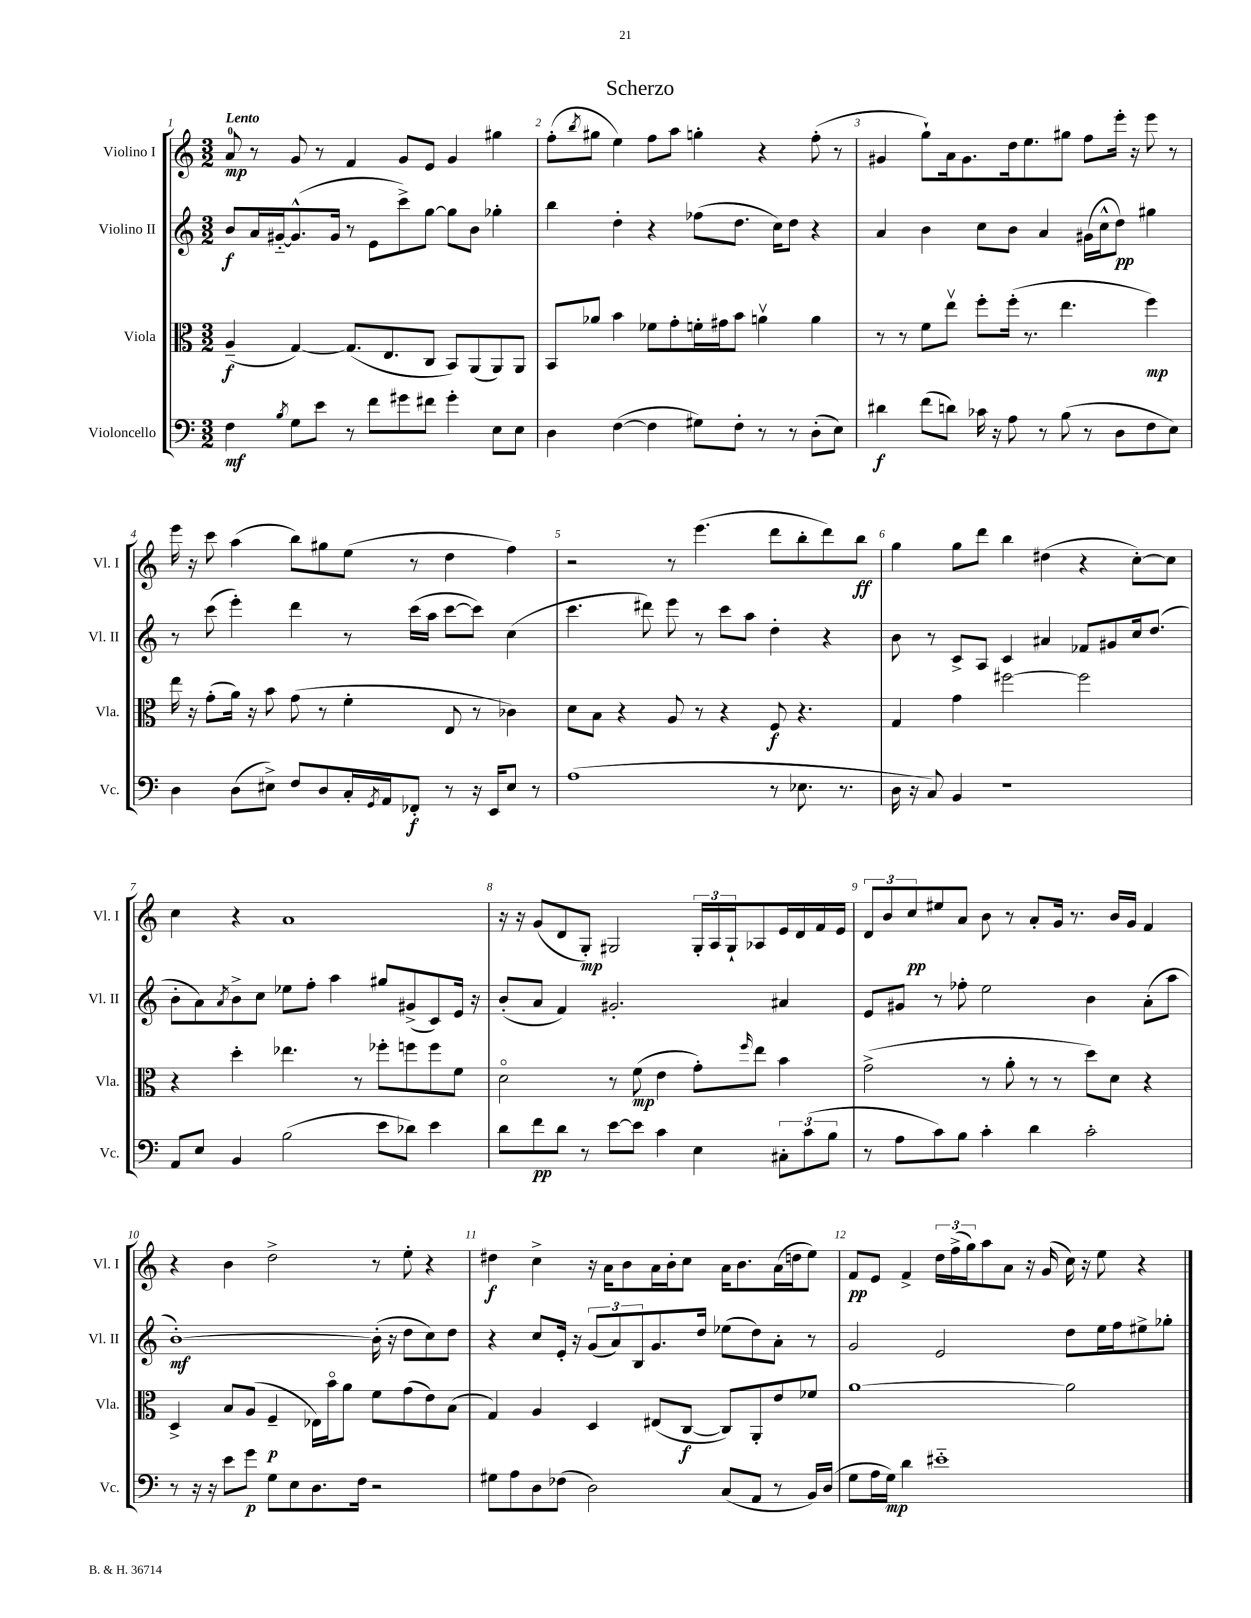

**kern	**dynam	**kern	**dynam	**kern	**dynam	**kern	**dynam
*part4	*part4	*part3	*part3	*part2	*part2	*part1	*part1
*staff4	*staff4	*staff3	*staff3	*staff2	*staff2	*staff1	*staff1
*I"Violoncello	*	*I"Viola	*	*I"Violino II	*	*I"Violino I	*
*I'Vc.	*	*I'Vla.	*	*I'Vl. II	*	*I'Vl. I	*
*clefF4	*	*clefC3	*	*clefG2	*	*clefG2	*
*k[]	*	*k[]	*	*k[]	*	*k[]	*
*M3/2	*	*M3/2	*	*M3/2	*	*M3/2	*
=1	=1	=1	=1	=1	=1	=1	=1
!	!	!	!	!	!	!LO:TX:a:B:t=Lento	!
4F\	mf	(4A~/	f	8b/L	f	8a/	mp
.	.	.	.	16a/L	.	8r	.
.	.	.	.	[16g#X/J	.	.	.
8qB/	.	.	.	.	.	.	.
8G\L	.	[4G/)	.	(8.g#^^/]	.	8g/	.
8e\J	.	.	.	.	.	8r	.
.	.	.	.	16g#/Jk	.	.	.
8r	.	(8.G/L]	.	8r	.	4f/	.
8f\L	.	.	.	8e\L	.	.	.
.	.	8.E/	.	.	.	.	.
8g#X\	.	.	.	8ccc^\)	.	8g/L	.
8f#X\J	.	8C/J	.	[8gg\J	.	8e/J	.
4g#'\	.	8BB/L)	.	8gg\L]	.	4g/	.
.	.	(8AA/	.	8b\J	.	.	.
8E\L	.	8AA/)	.	4gg-X'\	.	4gg#X\	.
8E\J	.	8AA/J	.	.	.	.	.
=2	=2	=2	=2	=2	=2	=2	=2
4D\	.	8BB/L	.	4bb\	.	(8ff'\L	.
.	.	.	.	.	.	8qbb/	.
.	.	8a-X/J	.	.	.	8gg#X\J	.
([4F\	.	4b\	.	4dd'\	.	4ee\)	.
4F\]	.	8f-X\L	.	4r	.	8ff\L	.
.	.	8g'\	.	.	.	8aa\J	.
8G#X\L)	.	16fn'\L	.	(8ff-X\L	.	4ggn'\	.
.	.	16g#X\J	.	.	.	.	.
8F'\J	.	8b\J	.	8.dd\J	.	.	.
8r	.	4anv\	.	.	.	4r	.
.	.	.	.	16cc\KL)	.	.	.
8r	.	.	.	8dd\J	.	.	.
(8D'\L	.	4a\	.	4r	.	(8ff'\	.
8E\J)	.	.	.	.	.	8r	.
=3	=3	=3	=3	=3	=3	=3	=3
4d#X\	f	8r	.	4a/	.	4g#X/	.
.	.	8r	.	.	.	.	.
(8f\L	.	8f\L	.	4b\	.	8gg`\L)	.
8dn\J)	.	8eev\J	.	.	.	16a\k	.
.	.	.	.	.	.	8.g#\	.
16c-X\	.	8ff'\L	.	8cc\L	.	.	.
16r	.	.	.	.	.	.	.
8A\	.	(16ff'\Jk	.	8b\J	.	16dd\k	.
.	.	8.r	.	.	.	8.ee\	.
8r	.	.	.	4a/	.	.	.
(8B\	.	4.ee\	.	.	.	8gg#X\J	.
8r	.	.	.	(16g#X\LL	.	8ff\L	.
.	.	.	.	16cc^^\J	.	.	.
8D\L	.	.	.	8dd\J)	pp	16eee'\Jk	.
.	.	.	.	.	.	16r	.
8F\	.	4ff\)	mp	4gg#X\	.	8eee\	.
8E\J)	.	.	.	.	.	8r	.
!!LO:LB:g=z
=4	=4	=4	=4	=4	=4	=4	=4
4D\	.	16ee\	.	8r	.	16eee\	.
.	.	16r	.	.	.	16r	.
.	.	(8g'\L	.	(8ccc\	.	8ccc\	.
(8D\L	.	16a\Jk)	.	4eee'\)	.	(4aa\	.
.	.	16r	.	.	.	.	.
8E#X^\J)	.	8b\	.	.	.	.	.
8F/L	.	(8g\	.	4ddd\	.	8bb\L)	.
8D/	.	8r	.	.	.	8gg#X\	.
16C'/L	.	4f'\	.	8r	.	(8ee\J	.
8qGG/	.	.	.	.	.	.	.
16AA/J	.	.	.	.	.	.	.
8FF-X'/J	f	.	.	(16ccc\LL	.	8r	.
.	.	.	.	16aa\JJ	.	.	.
8r	.	8E/	.	[8ccc\L	.	4dd\	.
16r	.	8r	.	8ccc\J])	.	.	.
16EE/KL	.	.	.	.	.	.	.
8E#/J	.	4c-X\)	.	(4cc\	.	4ff\)	.
8r	.	.	.	.	.	.	.
=5	=5	=5	=5	=5	=5	=5	=5
(1A	.	8d\L	.	4.ccc\	.	2r	.
.	.	8B\J	.	.	.	.	.
.	.	4r	.	.	.	.	.
.	.	.	.	8ddd#X\)	.	.	.
.	.	8A/	.	8eee\	.	8r	.
.	.	8r	.	8r	.	(4.eee\	.
.	.	4r	.	8ccc\L	.	.	.
.	.	.	.	8aa\J	.	.	.
8r	.	8F/	f	4dd'\	.	8ddd\L	.
8.E-X\	.	4.r	.	.	.	8bb'\	.
.	.	.	.	4r	.	8ddd\)	.
8.r	.	.	.	.	.	.	.
.	.	.	.	.	.	8bb\J	ff
=6	=6	=6	=6	=6	=6	=6	=6
16D\	.	4G/	.	8b\	.	4gg\	.
16r	.	.	.	.	.	.	.
8C/)	.	.	.	8r	.	.	.
4BB/	.	4g\	.	8c^/L	.	8gg\L	.
.	.	.	.	8A/J	.	8ddd\J	.
1r	.	[2ff#X\	.	4c/	.	4bb\	.
.	.	.	.	4a#X/	.	(4dd#X\	.
.	.	2ff#\]	.	8f-X/L	.	4r	.
.	.	.	.	8g#X/	.	.	.
.	.	.	.	16cc/k	.	[8cc'\L)	.
.	.	.	.	(8.dd/J	.	.	.
.	.	.	.	.	.	8cc\J]	.
!!LO:LB:g=z
=7	=7	=7	=7	=7	=7	=7	=7
8AA/L	.	4r	.	8b'\L	.	4cc\	.
8E/J	.	.	.	8a\)	.	.	.
.	.	.	.	8qa/	.	.	.
4BB/	.	4dd'\	.	8b^\	.	4r	.
.	.	.	.	8cc\J	.	.	.
(2B\	.	4.ee-X\	.	8ee-X\L	.	1a	.
.	.	.	.	8ff'\J	.	.	.
.	.	.	.	4aa\	.	.	.
.	.	8r	.	.	.	.	.
8e\L	.	8ff-X'\L	.	8gg#X/L	.	.	.
8d-X\J)	.	8ffn\	.	(8g#X^/	.	.	.
4e\	.	8ff\	.	8c/)	.	.	.
.	.	8f\J	.	16e/Jk	.	.	.
.	.	.	.	16r	.	.	.
=8	=8	=8	=8	=8	=8	=8	=8
8d\L	.	2d\	.	(8b'/L	.	16r	.
.	.	.	.	.	.	16r	.
8f\	pp	.	.	8a/J	.	(8g/L	.
8d\J	.	.	.	4f/)	.	8d/	.
8r	.	.	.	.	.	8G'/J)	mp
[8e\L	.	8r	.	2.g#X'/	.	2G#X/	.
8e\J]	.	(8f\	mp	.	.	.	.
4c\	.	4e\	.	.	.	.	.
4E\	.	8g'\L)	.	.	.	24G#'/LL	.
.	.	.	.	.	.	24A/	.
.	.	.	.	.	.	24G#`/J	.
.	.	16qqff/	.	.	.	.	.
.	.	8ee\J	.	.	.	8A-X/	.
12C#X'\L	.	4b\	.	4a#X/	.	16e/L	.
.	.	.	.	.	.	16d/	.
(12c\	.	.	.	.	.	.	.
.	.	.	.	.	.	16f/	.
12B\J	.	.	.	.	.	.	.
.	.	.	.	.	.	16e/JJ	.
=9	=9	=9	=9	=9	=9	=9	=9
8r	.	(2g^\	.	8e/L	.	12d/L	.
.	.	.	.	.	.	12b/	.
8A\L	.	.	.	8g#X/J	.	.	.
.	.	.	.	.	.	12cc/	pp
8c\)	.	.	.	8r	.	8ee#X/	.
8B\J	.	.	.	8ff-X'\	.	8a/J	.
4c'\	.	8r	.	2ee\	.	8b\	.
.	.	8a'\	.	.	.	8r	.
4d\	.	8r	.	.	.	8a'/L	.
.	.	8r	.	.	.	16g/Jk	.
.	.	.	.	.	.	8.r	.
2c'\	.	8dd\L)	.	4b\	.	.	.
.	.	8d\J	.	.	.	16b/LL	.
.	.	.	.	.	.	16g/JJ	.
.	.	4r	.	(8a'\L	.	4f/	.
.	.	.	.	8aa\J	.	.	.
!!LO:LB:g=z
=10	=10	=10	=10	=10	=10	=10	=10
8r	.	4D^/	.	[1b')	mf	4r	.
16r	.	.	.	.	.	.	.
16r	.	.	.	.	.	.	.
8e\L	.	8B/L	.	.	.	4b\	.
8g\J	p	(8A/J	.	.	.	.	.
8G\L	.	4F~/	p	.	.	2dd^\	.
8E\	.	.	.	.	.	.	.
8.D\	.	16E-X\LL)	.	.	.	.	.
.	.	16b\J	.	.	.	.	.
.	.	8a\J	.	.	.	.	.
16F\Jk	.	.	.	.	.	.	.
2r	.	8f\L	.	(16b'\]	.	8r	.
.	.	.	.	16r	.	.	.
.	.	(8g\	.	8dd\L	.	8ee'\	.
.	.	8e\)	.	8cc\)	.	4r	.
.	.	(8B\J	.	8dd\J	.	.	.
=11	=11	=11	=11	=11	=11	=11	=11
8G#X\L	.	4G/)	.	4r	.	4dd#X\	f
8A\	.	.	.	.	.	.	.
8D\	.	4A/	.	8cc/L	.	4cc^\	.
(8F-X\J	.	.	.	16e'/Jk	.	.	.
.	.	.	.	16r	.	.	.
2D\)	.	4D/	.	(12g/L	.	16r	.
.	.	.	.	.	.	16a\KL	.
.	.	.	.	12a/)	.	.	.
.	.	.	.	.	.	8b\	.
.	.	.	.	12B/	.	.	.
.	.	(8E#X/L	.	8.g/	.	16a\L	.
.	.	.	.	.	.	16b'\J	.
.	.	[8C/J	f	.	.	8cc\J	.
.	.	.	.	16dd/Jk	.	.	.
(8C/L	.	8C/L])	.	(8ee-X\L	.	16a\KL	.
.	.	.	.	.	.	8.b\	.
8AA/J	.	8AA'/	.	8dd\)	.	.	.
8r	.	8e/	.	8a'\J	.	(16a\L	.
.	.	.	.	.	.	16ddn\J	.
16BB/LL)	.	8f-X/J	.	8r	.	8ee\J)	.
(16D/JJ	.	.	.	.	.	.	.
=12	=12	=12	=12	=12	=12	=12	=12
8G\L	.	[1a	.	2g/	.	8f/L	pp
16A\L	.	.	.	.	.	8e/J	.
16G\JJ)	mp	.	.	.	.	.	.
4d\	.	.	.	.	.	4f^/	.
1e#X	.	.	.	2e/	.	24dd\LL	.
.	.	.	.	.	.	(24ff^\	.
.	.	.	.	.	.	24gg\J)	.
.	.	.	.	.	.	8aa\	.
.	.	.	.	.	.	8a\J	.
.	.	.	.	.	.	16r	.
.	.	.	.	.	.	(16g/	.
.	.	2a\]	.	8dd\L	.	16cc\)	.
.	.	.	.	.	.	16r	.
.	.	.	.	16ee\L	.	8ee\	.
.	.	.	.	16ff\J	.	.	.
.	.	.	.	8ee#X^\	.	4r	.
.	.	.	.	8gg-X'\J	.	.	.
==	==	==	==	==	==	==	==
*-	*-	*-	*-	*-	*-	*-	*-
